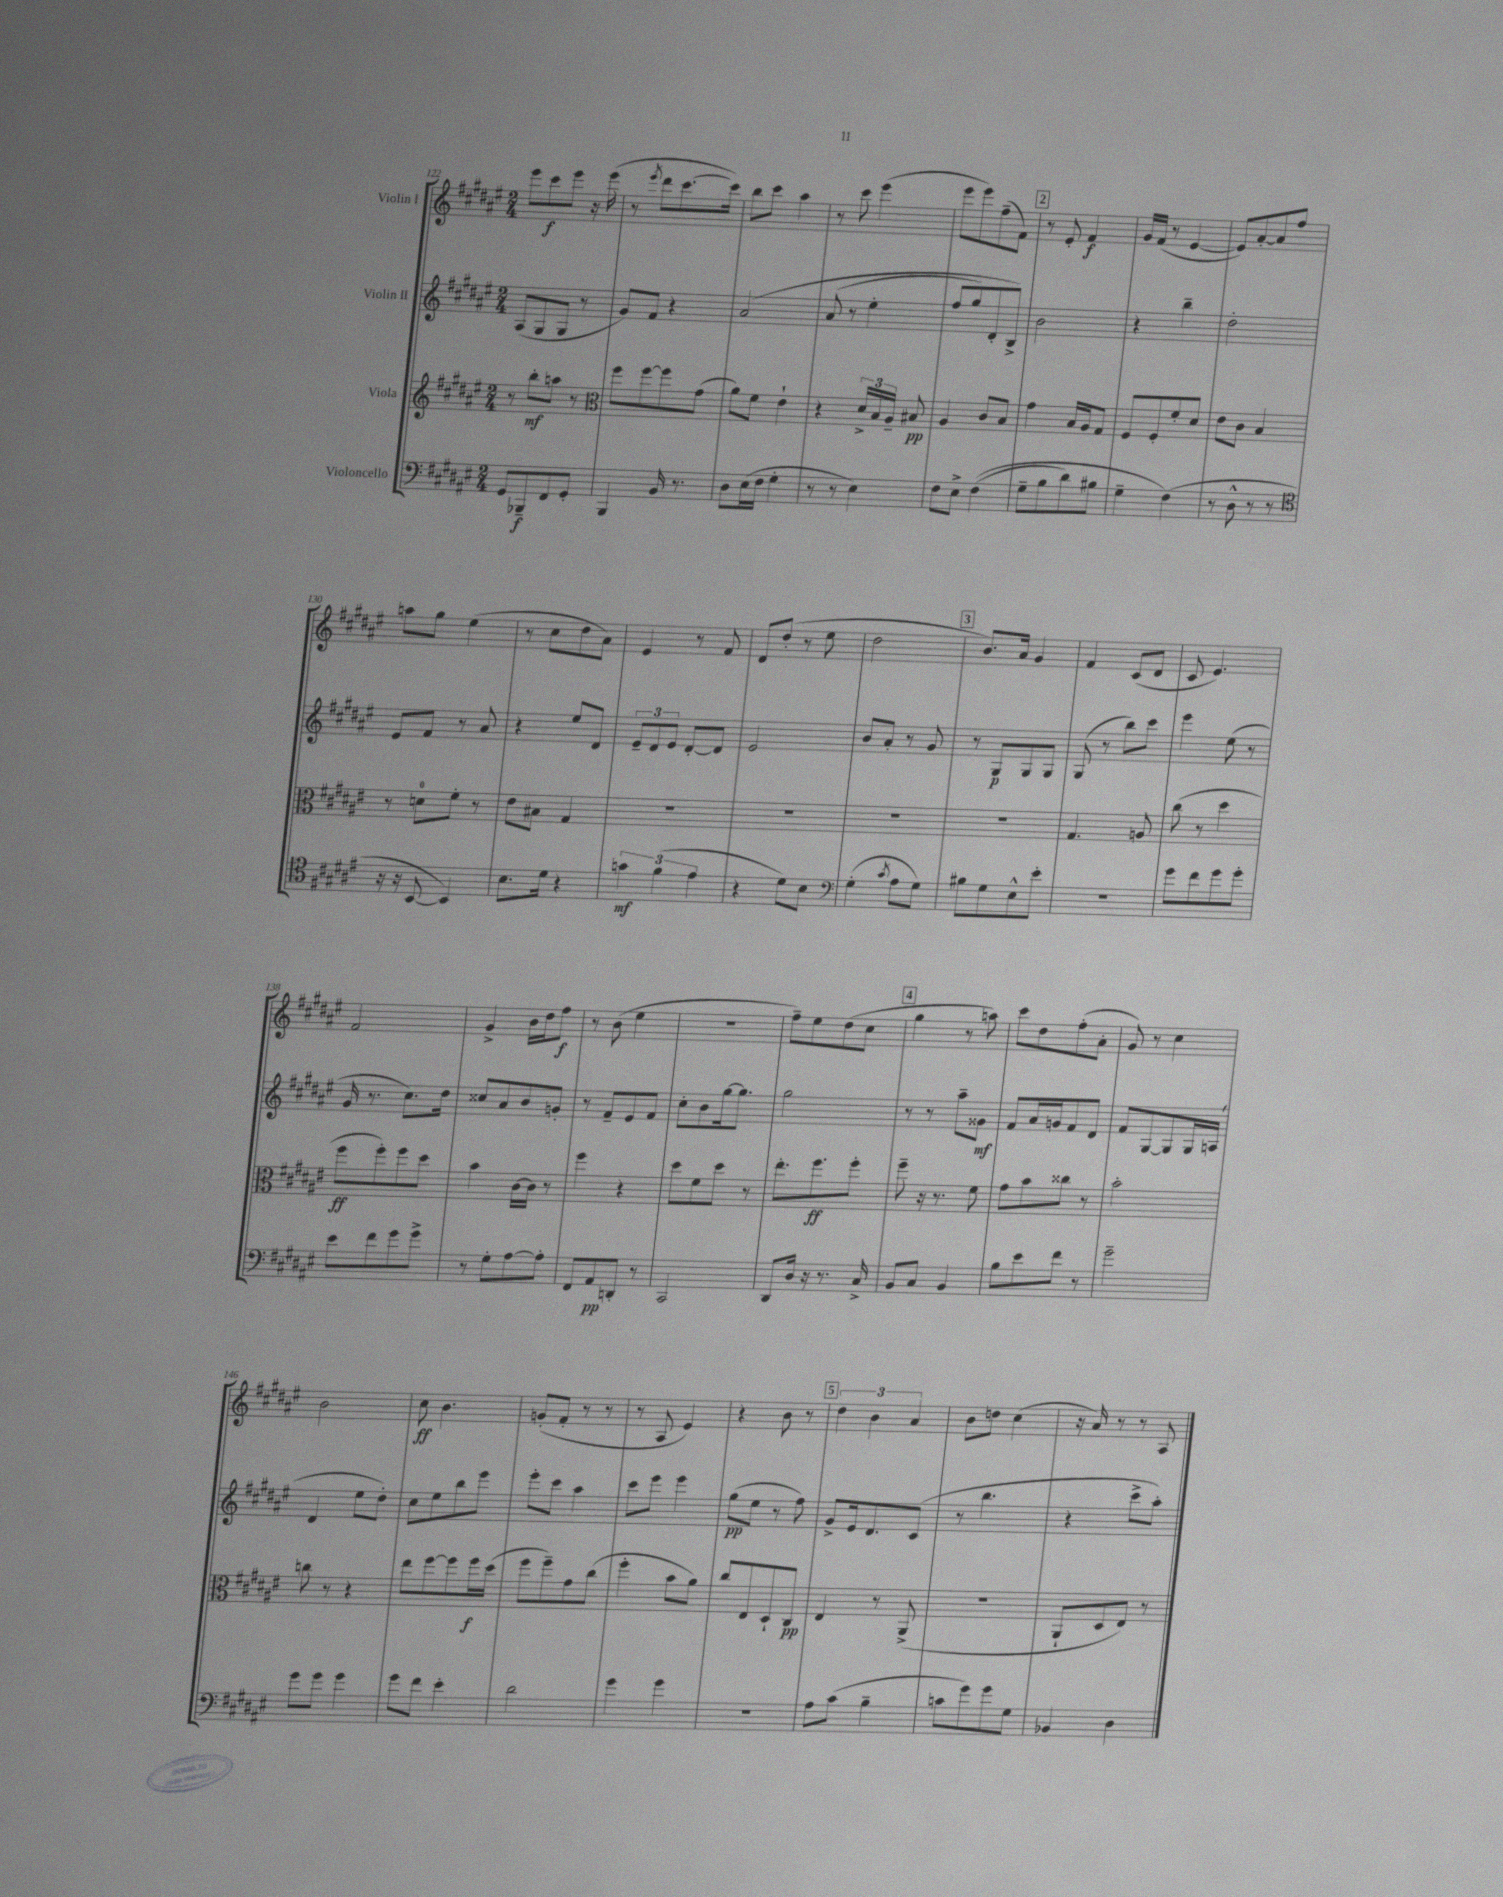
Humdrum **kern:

**kern	**dynam	**kern	**dynam	**kern	**dynam	**kern	**dynam
*part4	*part4	*part3	*part3	*part2	*part2	*part1	*part1
*staff4	*staff4	*staff3	*staff3	*staff2	*staff2	*staff1	*staff1
*I"Violoncello	*	*I"Viola	*	*I"Violin II	*	*I"Violin I	*
*clefF4	*	*clefG2	*	*clefG2	*	*clefG2	*
*k[f#c#g#d#a#e#]	*	*k[f#c#g#d#a#e#]	*	*k[f#c#g#d#a#e#]	*	*k[f#c#g#d#a#e#]	*
*M2/4	*	*M2/4	*	*M2/4	*	*M2/4	*
=122	=122	=122	=122	=122	=122	=122	=122
8GG#/L	.	8r	.	(8A#/L	.	8eee#\L	.
8BBB-X~/	f	8bb'\L	mf	8G#/	.	8ccc#\	f
8FF#/	.	8aan\J	.	8G#/J	.	8eee#\J	.
8GG#'/J	.	8r	.	8r	.	16r	.
.	.	.	.	.	.	(16eee#\	.
=123	=123	=123	=123	=123	=123	=123	=123
*	*	*clefC3	*	*	*	*	*
4BBB/	.	8ff#\L	.	8g#/L)	.	8r	.
.	.	.	.	.	.	8qeee#/	.
.	.	[8ff#\	.	8f#/J	.	8ddd#\L	.
16BB/	.	8ff#\]	.	4r	.	[8.ccc#\	.
8.r	.	.	.	.	.	.	.
.	.	(8g#\J	.	.	.	.	.
.	.	.	.	.	.	16ccc#\Jk])	.
=124	=124	=124	=124	=124	=124	=124	=124
8D#\L	.	8a#\L)	.	(2a#/	.	8bb\L	.
(16E#\L	.	8f#\J	.	.	.	8ccc#\J	.
16F#\JJ	.	.	.	.	.	.	.
4G#'\	.	4e#`\	.	.	.	4aa#\	.
=125	=125	=125	=125	=125	=125	=125	=125
8r	.	4r	.	(8a#/	.	8r	.
8r	.	.	.	8r	.	8ccc#\	.
4E#\)	.	24d#^/LL	.	4ee#'\	.	(4eee#\	.
.	.	24B/	.	.	.	.	.
.	.	24A#~/JJ	.	.	.	.	.
.	.	8B#X/	pp	.	.	.	.
=126	=126	=126	=126	=126	=126	=126	=126
8F#\L	.	4A#/	.	8ff#/L	.	8eee#\L	.
8E#^\J	.	.	.	8gg#/)	.	8eee#\)	.
((4F#\	.	8c#/L	.	8d#'/	.	(8ff#~\	.
.	.	8B/J	.	8B^/J)	.	8f#\J)	.
!!LO:REH:place=s1:t=2
=127	=127	=127	=127	=127	=127	=127	=127
8G#~\L	.	4g#\	.	2b\	.	8r	.
8B\	.	.	.	.	.	8e#'/	.
8d#\)	.	16B/LL	.	.	.	4f#/	f
.	.	16A#/J	.	.	.	.	.
8B#X\J	.	8G#/J	.	.	.	.	.
=128	=128	=128	=128	=128	=128	=128	=128
4G#~\	.	8F#/L	.	4r	.	16g#/LL	.
.	.	.	.	.	.	(16f#/JJ	.
.	.	8F#'/	.	.	.	8r	.
(4F#\)	.	8f#'/	.	4bb~\	.	[4e#/	.
.	.	8d#/J	.	.	.	.	.
=129	=129	=129	=129	=129	=129	=129	=129
8r	.	8e#\L	.	2dd#'\	.	8e#/L])	.
8D#^^\	.	8c#\J	.	.	.	[8a#'/	.
8r	.	4B/	.	.	.	8a#/]	.
8r	.	.	.	.	.	8ff#/J	.
!!LO:LB:g=z
=130	=130	=130	=130	=130	=130	=130	=130
*clefC4	*	*	*	*	*	*	*
16r	.	8r	.	8e#/L	.	8aan\L	.
16r	.	.	.	.	.	.	.
[8BB/	.	8dn\L	.	8f#/J	.	8gg#\J	.
4BB/])	.	8f#'\J	.	8r	.	(4ee#\	.
.	.	8r	.	8a#/	.	.	.
=131	=131	=131	=131	=131	=131	=131	=131
8.B\L	.	8e#\L	.	4r	.	8r	.
.	.	8B#X\J	.	.	.	8cc#\L	.
16d#\Jk	.	.	.	.	.	.	.
4r	.	4G#/	.	8ee#/L	.	8dd#\	.
.	.	.	.	8d#/J	.	8a#\J)	.
=132	=132	=132	=132	=132	=132	=132	=132
6gn\	mf	2r	.	12e#~/L	.	4e#/	.
.	.	.	.	12d#/	.	.	.
(6f#\	.	.	.	12e#/J	.	.	.
.	.	.	.	[8d#'/L	.	8r	.
6e#\	.	.	.	.	.	.	.
.	.	.	.	8d#/J]	.	8f#/	.
=133	=133	=133	=133	=133	=133	=133	=133
4r	.	2r	.	2e#/	.	8d#/L	.
.	.	.	.	.	.	(8dd#'/J	.
8d#\L)	.	.	.	.	.	8r	.
8B\J	.	.	.	.	.	8ee#\	.
=134	=134	=134	=134	=134	=134	=134	=134
*clefF4	*	*	*	*	*	*	*
(4G#'\	.	2r	.	8b/L	.	2dd#\	.
.	.	.	.	8a#'/J	.	.	.
8qc#/	.	.	.	.	.	.	.
8A#\L	.	.	.	8r	.	.	.
8G#\J)	.	.	.	8g#/	.	.	.
!!LO:REH:place=s1:t=3
=135	=135	=135	=135	=135	=135	=135	=135
8B#X\L	.	2r	.	8r	.	8.b/L)	.
8G#\	.	.	.	8G#/L	p	.	.
.	.	.	.	.	.	16a#/Jk	.
8E#^^\	.	.	.	8G#/	.	4g#/	.
8e#'\J	.	.	.	8G#/J	.	.	.
=136	=136	=136	=136	=136	=136	=136	=136
2r	.	4.G#/	.	(8G#/	.	4f#/	.
.	.	.	.	8r	.	.	.
.	.	.	.	8bb\L)	.	(8c#/L	.
.	.	8An/	.	8ccc#\J	.	8d#/J	.
=137	=137	=137	=137	=137	=137	=137	=137
8g#\L	.	(8cc#\	.	4eee#\	.	8c#/	.
8f#\	.	8r	.	.	.	4.e#/)	.
8g#\	.	4dd#\	.	(8ee#\	.	.	.
8g#'\J	.	.	.	8r	.	.	.
!!LO:LB:g=z
=138	=138	=138	=138	=138	=138	=138	=138
8e#\L	.	8ff#\L	ff	16g#/	.	2f#/	.
.	.	.	.	8.r	.	.	.
8f#\	.	8ff#'\)	.	.	.	.	.
8g#\	.	8ff#\	.	8.cc#\L)	.	.	.
8g#^\J	.	8dd#\J	.	.	.	.	.
.	.	.	.	16dd#\Jk	.	.	.
=139	=139	=139	=139	=139	=139	=139	=139
8r	.	4b\	.	8cc##X/L	.	4g#^/	.
8G#'\L	.	.	.	8a#/	.	.	.
[8A#\	.	[16c#\LL	.	8b/	.	16b\LL	.
.	.	16c#\JJ]	.	.	.	16dd#\J	.
8A#'\J]	.	8r	.	8gn'/J	.	8ff#\J	f
=140	=140	=140	=140	=140	=140	=140	=140
8FF#/L	.	4ff#\	.	8r	.	8r	.
8AA#/	pp	.	.	8f#~/L	.	(8b\	.
8DDn'/J	.	4r	.	8e#/	.	4ee#\	.
8r	.	.	.	8f#/J	.	.	.
=141	=141	=141	=141	=141	=141	=141	=141
2CC#/	.	8dd#\L	.	8cc#'\L	.	2r	.
.	.	8f#\	.	8b\	.	.	.
.	.	8dd#\J	.	[16gg#\k	.	.	.
.	.	.	.	8.gg#\J]	.	.	.
.	.	8r	.	.	.	.	.
=142	=142	=142	=142	=142	=142	=142	=142
8DD#/L	.	8.ee#'\L	.	2gg#\	.	8ff#~\L)	.
16D#/Jk	.	.	.	.	.	8ee#\	.
16r	.	8.ff#\	ff	.	.	.	.
8.r	.	.	.	.	.	(8dd#\	.
.	.	8ff#'\J	.	.	.	8cc#\J	.
16C#^/	.	.	.	.	.	.	.
!!LO:REH:place=s1:t=4
=143	=143	=143	=143	=143	=143	=143	=143
8BB/L	.	8ff#~\	.	8r	.	4gg#\	.
8C#/J	.	16r	.	8r	.	.	.
.	.	8.r	.	.	.	.	.
4BB/	.	.	.	8aa#~\L	.	8r	.
.	.	8f#\	.	8g##X\J	mf	8aan\)	.
=144	=144	=144	=144	=144	=144	=144	=144
8B\L	.	8g#\L	.	8f#/L	.	8ccc#\L	.
8e#\	.	8b\	.	16a#/L	.	8dd#\	.
.	.	.	.	16gn/J	.	.	.
8f#\J	.	8cc##X\J	.	8f#/	.	(8ff#'\	.
8r	.	8r	.	8d#/J	.	8a#'\J	.
=145	=145	=145	=145	=145	=145	=145	=145
2g#~\	.	2b'\	.	8f#/L	.	8g#/)	.
.	.	.	.	[8G#/	.	8r	.
.	.	.	.	8G#/]	.	4cc#\	.
.	.	.	.	16G#/L	.	.	.
.	.	.	.	(16An/JJ	.	.	.
!!LO:LB:g=z
=146	=146	=146	=146	=146	=146	=146	=146
8g#\L	.	8ccn\	.	4d#/	.	2b\	.
8g#\J	.	8r	.	.	.	.	.
4g#\	.	4r	.	8ee#\L	.	.	.
.	.	.	.	8dd#'\J)	.	.	.
=147	=147	=147	=147	=147	=147	=147	=147
8g#\L	.	8ee#\L	.	8cc#\L	.	8cc#\	ff
8f#\J	.	[8ff#\	.	8ee#\	.	4.b\	.
4e#'\	.	8ff#\]	.	8bb\	.	.	.
.	.	16ff#\L	f	8eee#\J	.	.	.
.	.	(16dd#\JJ	.	.	.	.	.
=148	=148	=148	=148	=148	=148	=148	=148
2d#\	.	8ff#\L	.	8eee#'\L	.	(8gn'/L	.
.	.	8ff#~\)	.	8ccc#\J	.	8f#'/J	.
.	.	8g#\	.	4aa#\	.	8r	.
.	.	(8cc#\J	.	.	.	8r	.
=149	=149	=149	=149	=149	=149	=149	=149
4g#\	.	4ff#'\	.	8ccc#\L	.	8r	.
.	.	.	.	8eee#\J	.	8A#/	.
4g#\	.	8b\L	.	4eee#\	.	4e#/)	.
.	.	8a#\J)	.	.	.	.	.
=150	=150	=150	=150	=150	=150	=150	=150
2r	.	8cc#/L	.	(8gg#\L	pp	4r	.
.	.	8E#/	.	8ee#\J	.	.	.
.	.	8D#`/	.	8r	.	8b\	.
.	.	8C#/J	pp	8ff#\)	.	8r	.
!!LO:REH:place=s1:t=5
=151	=151	=151	=151	=151	=151	=151	=151
8A#\L	.	4E#/	.	8g#^/L	.	6dd#\	.
(8c#\J	.	.	.	16e#/k	.	.	.
.	.	.	.	.	.	6b\	.
.	.	.	.	8.d#/	.	.	.
4B~\	.	8r	.	.	.	.	.
.	.	.	.	.	.	6a#/	.
.	.	(8AA#^/	.	(8c#/J	.	.	.
=152	=152	=152	=152	=152	=152	=152	=152
8cn\L	.	2r	.	8r	.	8b\L	.
8g#\)	.	.	.	4.bb\	.	8ddn\J	.
8g#\	.	.	.	.	.	(4cc#\	.
8G#\J	.	.	.	.	.	.	.
=153	=153	=153	=153	=153	=153	=153	=153
4BB-X/	.	8AA#`/L	.	4r	.	16r	.
.	.	.	.	.	.	16a#/)	.
.	.	8D#/	.	.	.	8r	.
4D#\	.	8E#/J)	.	8ccc#^\L	.	8r	.
.	.	8r	.	8aa#'\J)	.	8A#/	.
==	==	==	==	==	==	==	==
*-	*-	*-	*-	*-	*-	*-	*-
